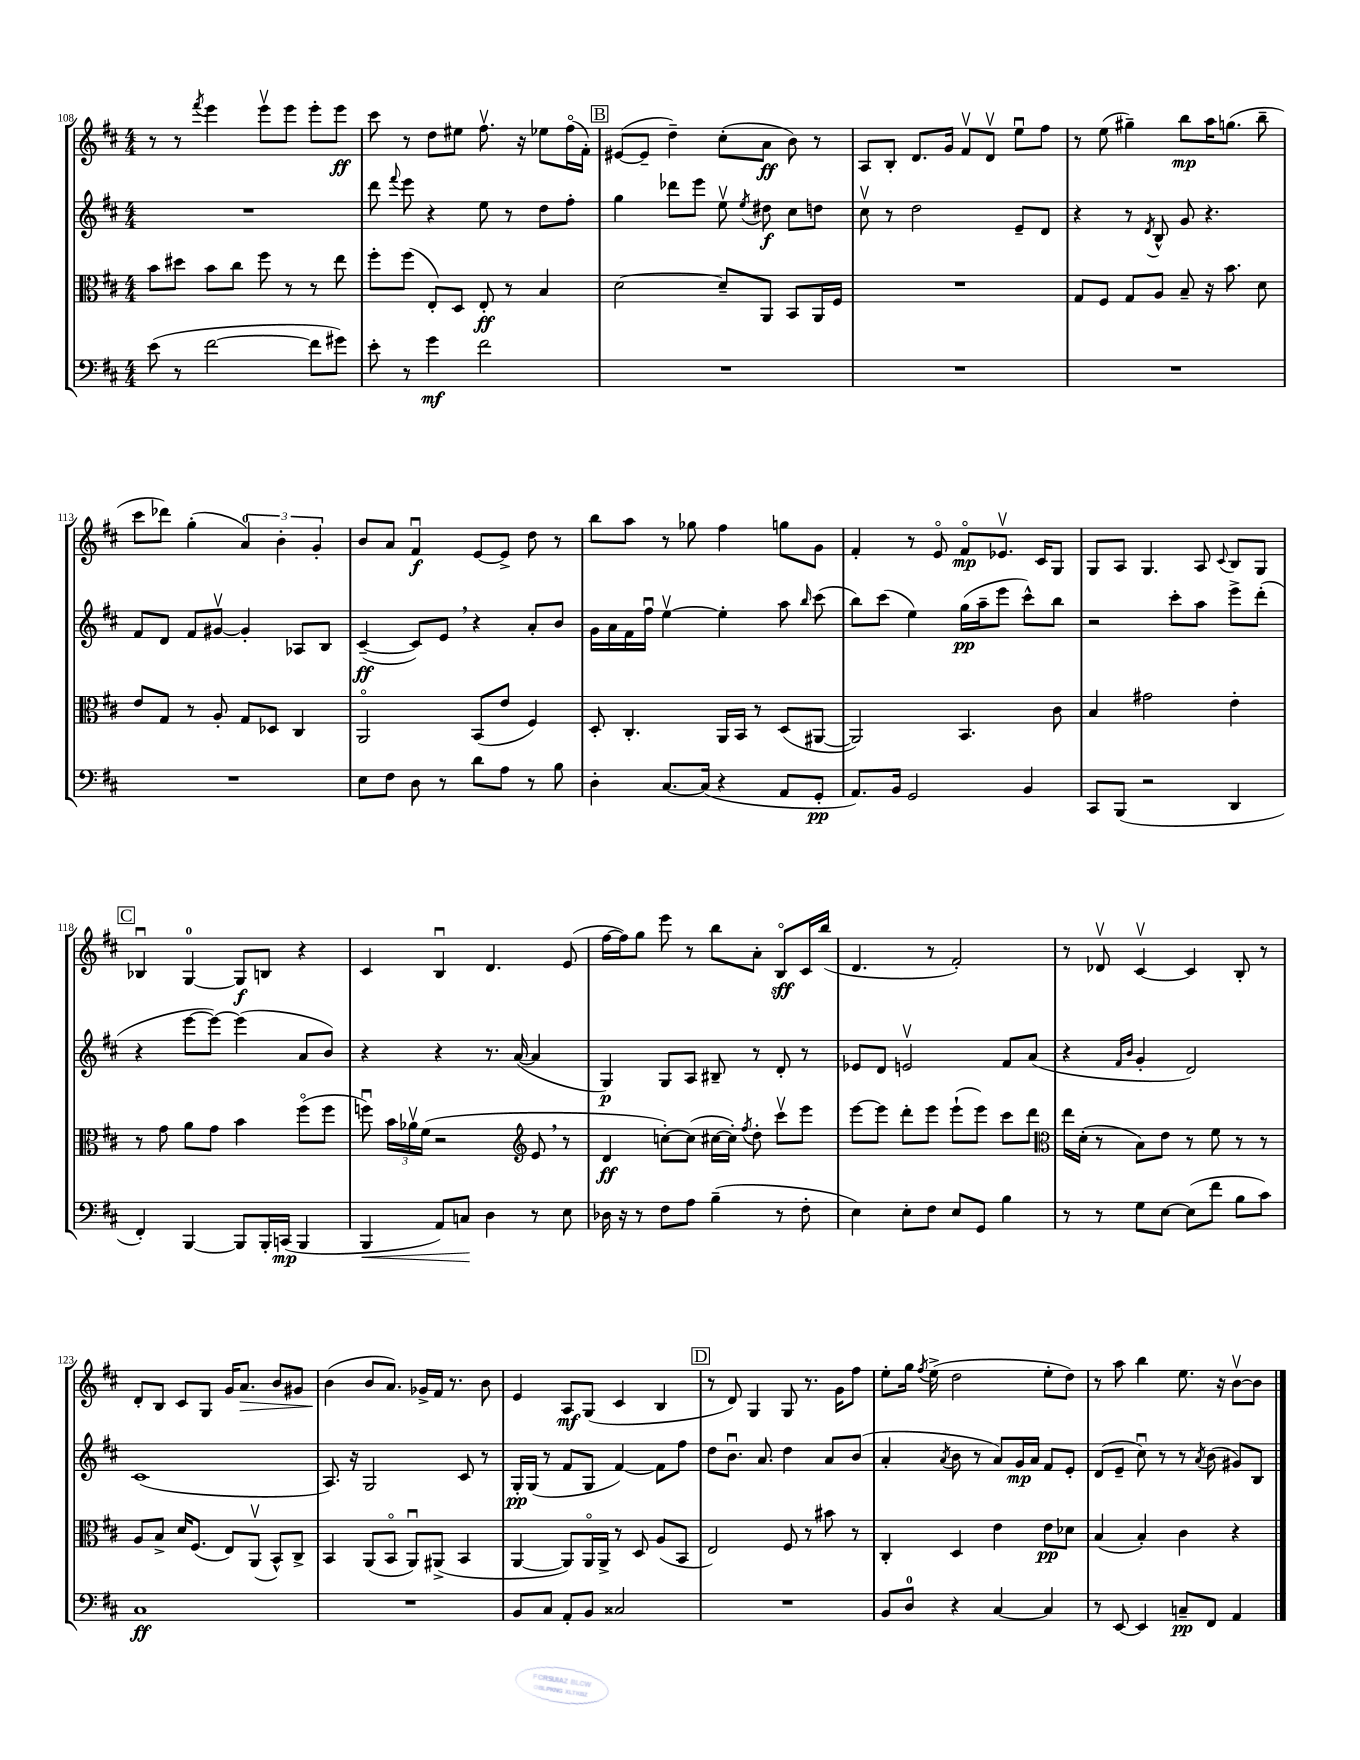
<<
\new StaffGroup <<
\new Staff = "s0" {
    \clef treble \key d \major \numericTimeSignature \time 4/4
    \autoBeamOff r8 r8 \acciaccatura { fis'''8 } e'''4 e'''8[\upbow e'''8] e'''8[-. e'''8]\ff |
    cis'''8 r8 d''8[ eis''8] fis''8.\upbow r16 ees''8[ fis''16\flageolet( fis'16]-.) |
    \mark \markup { \box "B" } eis'8[~( eis'8]-- d''4--) cis''8[-.( a'8]\ff b'8) r8 |
    a8[ b8]-. d'8.[ g'16] fis'8[\upbow d'8]\upbow e''8[\downbow fis''8] |
    r8 e''8( gis''4--) b''8[\mp a''16 g''8.]( b''8-- |
    cis'''8[ des'''8]) g''4-.( \tuplet 3/2 { a'4-0) b'4-. g'4-. } |
    b'8[ a'8] fis'4\downbow\f e'8[~ e'8]-> d''8 r8 |
    b''8[ a''8] r8 ges''8 fis''4 g''8[ g'8] |
    fis'4-. r8 e'8\flageolet fis'8[\flageolet\mp ees'8.]\upbow cis'16[ g8] |
    g8[ a8] g4. a8 \appoggiatura { cis'8 } b8[ g8] |
    \mark \markup { \box "C" } bes4\downbow g4-0~ g8[\f b8] r4 |
    cis'4 b4\downbow d'4. e'8( |
    fis''16[~ fis''16) g''8] e'''8 r8 b''8[ a'8]-. b8[\flageolet\sff cis'16 b''16]( |
    d'4. r8 fis'2-.) |
    r8 des'8\upbow cis'4~\upbow cis'4 b8-. r8 |
    d'8[-. b8] cis'8[ g8] g'16[ a'8.]\> b'8[ gis'8] |
    b'4\!( b'8[ a'8.]) ges'16[-> fis'16] r8. b'8 |
    e'4 a8[\mf g8]( cis'4 b4 |
    \mark \markup { \box "D" } r8 d'8) g4 g8 r8. g'16[ fis''8] |
    e''8[-. g''16] \acciaccatura { fis''8 } e''16->( d''2 e''8[-. d''8]) |
    r8 a''8 b''4 e''8. r16 b'8[~\upbow b'8] \bar "|." |
}
\new Staff = "s1" {
    \clef treble \key d \major \numericTimeSignature \time 4/4
    \autoBeamOff R1 |
    d'''8 \appoggiatura { fis'''8 } e'''8 r4 e''8 r8 d''8[ fis''8]-. |
    \mark \markup { \box "B" } g''4 des'''8[ e'''8] e''8\upbow \acciaccatura { e''8 } dis''8\f cis''8[ d''8] |
    cis''8\upbow r8 d''2 e'8[-- d'8] |
    r4 r8 \acciaccatura { d'8 } b8-^ g'8 r4. |
    fis'8[ d'8] fis'8[ gis'8]~\upbow gis'4-. aes8[ b8] |
    cis'4~--\ff( cis'8[) e'8] \breathe r4 a'8[-. b'8] |
    g'16[ a'16 fis'16 fis''16]\downbow e''4~\upbow e''4-. a''8 \grace { b''16 } cis'''8( |
    b''8[) cis'''8]( e''4) g''16[\pp( a''16-- e'''8] cis'''8[-^) b''8] |
    r2 cis'''8[-. a''8] e'''8[-> d'''8]-.( |
    \mark \markup { \box "C" } r4 e'''8[~ e'''8]~) e'''4( a'8[ b'8]) |
    r4 r4 r8. a'16~( a'4 |
    g4\p) g8[ a8] bis8-- r8 d'8-. r8 |
    ees'8[ d'8] e'2\upbow fis'8[ a'8]( |
    r4 \grace { fis'16[ b'16] } g'4-. d'2) |
    cis'1( |
    a8.) r16 g2 cis'8 r8 |
    g16[-.\pp g16]( r8 fis'8[ g8] fis'4~) fis'8[ fis''8] |
    \mark \markup { \box "D" } d''8[ b'8.]\downbow a'8. d''4 a'8[ b'8]( |
    a'4-. \acciaccatura { a'8 } b'8 r8 a'8[) g'16\mp a'16] fis'8[ e'8]-. |
    d'8[( e'8]-- cis''8\downbow) r8 r8 \acciaccatura { a'8 } b'8( gis'8[) b8] \bar "|." |
}
\new Staff = "s2" {
    \clef alto \key d \major \numericTimeSignature \time 4/4
    \autoBeamOff b'8[ dis''8] b'8[ cis''8] fis''8 r8 r8 e''8 |
    fis''8[-. fis''8]( e8[-.) d8] e8-.\ff r8 b4 |
    \mark \markup { \box "B" } d'2~ d'8[-- a,8] b,8[ a,16 fis16] |
    R1 |
    g8[ fis8] g8[ a8] b8-- r16 b'8. d'8 |
    e'8[ g8] r8 a8-. g8[ des8] cis4 |
    a,2\flageolet b,8[( e'8] fis4) |
    d8-. cis4.-. a,16[ b,16] r8 d8[( ais,8]~ |
    ais,2) b,4. cis'8 |
    b4 gis'2 e'4-. |
    \mark \markup { \box "C" } r8 g'8 a'8[ g'8] b'4 fis''8[\flageolet( fis''8] |
    f''8\downbow) \tuplet 3/2 { b'16[ aes'16\upbow fis'16]( } r2 \clef treble e'8 \breathe r8 |
    d'4\ff c''8[~-.) c''8]( cis''16[~ cis''16]-.) \acciaccatura { fis''8 } d''8-. cis'''8[\upbow e'''8] |
    e'''8[~ e'''8] d'''8[-. e'''8] e'''8[-!( e'''8]) cis'''8[ d'''8] |
    \clef alto e''16[ d'16]-.( r8 b8[) e'8] r8 fis'8 r8 r8 |
    a8[ b8]-> d'16[ fis8.]( e8[) a,8]\upbow( b,8[-^) cis8]-> |
    b,4 a,8[( b,8]\flageolet a,8[\downbow) ais,8]->( b,4 |
    a,4~ a,8[) a,16\flageolet a,16]-> r8 d8 a8[( b,8] |
    \mark \markup { \box "D" } e2) fis8 r8 bis'8 r8 |
    cis4-. d4 e'4 e'8[\pp des'8] |
    b4( b4-.) cis'4 r4 \bar "|." |
}
\new Staff = "s3" {
    \clef bass \key d \major \numericTimeSignature \time 4/4
    \autoBeamOff e'8( r8 fis'2~ fis'8[ gis'8]) |
    e'8-. r8 g'4\mf fis'2 |
    \mark \markup { \box "B" } R1 |
    R1 |
    R1 |
    R1 |
    e8[ fis8] d8 r8 d'8[ a8] r8 b8 |
    d4-. cis8.[~ cis16]( r4 a,8[ g,8]-.\pp |
    a,8.[) b,16] g,2 b,4 |
    cis,8[ b,,8]( r2 d,4 |
    \mark \markup { \box "C" } fis,4-.) b,,4~ b,,8[ b,,16-. c,16]\mp( b,,4 |
    b,,4\< a,8[) c8]\! d4 r8 e8 |
    des16 r16 r8 fis8[ a8] b4--( r8 fis8-. |
    e4) e8[-. fis8] e8[ g,8] b4 |
    r8 r8 g8[ e8]~ e8[( fis'8] b8[ cis'8]) |
    cis1\ff |
    R1 |
    b,8[ cis8] a,8[-. b,8] cisis2 |
    \mark \markup { \box "D" } R1 |
    b,8[ d8]-0 r4 cis4~ cis4 |
    r8 e,8~ e,4 c8[--\pp fis,8] a,4 \bar "|." |
}
>>
>>
\layout { \context { \Score currentBarNumber = #108 } }
